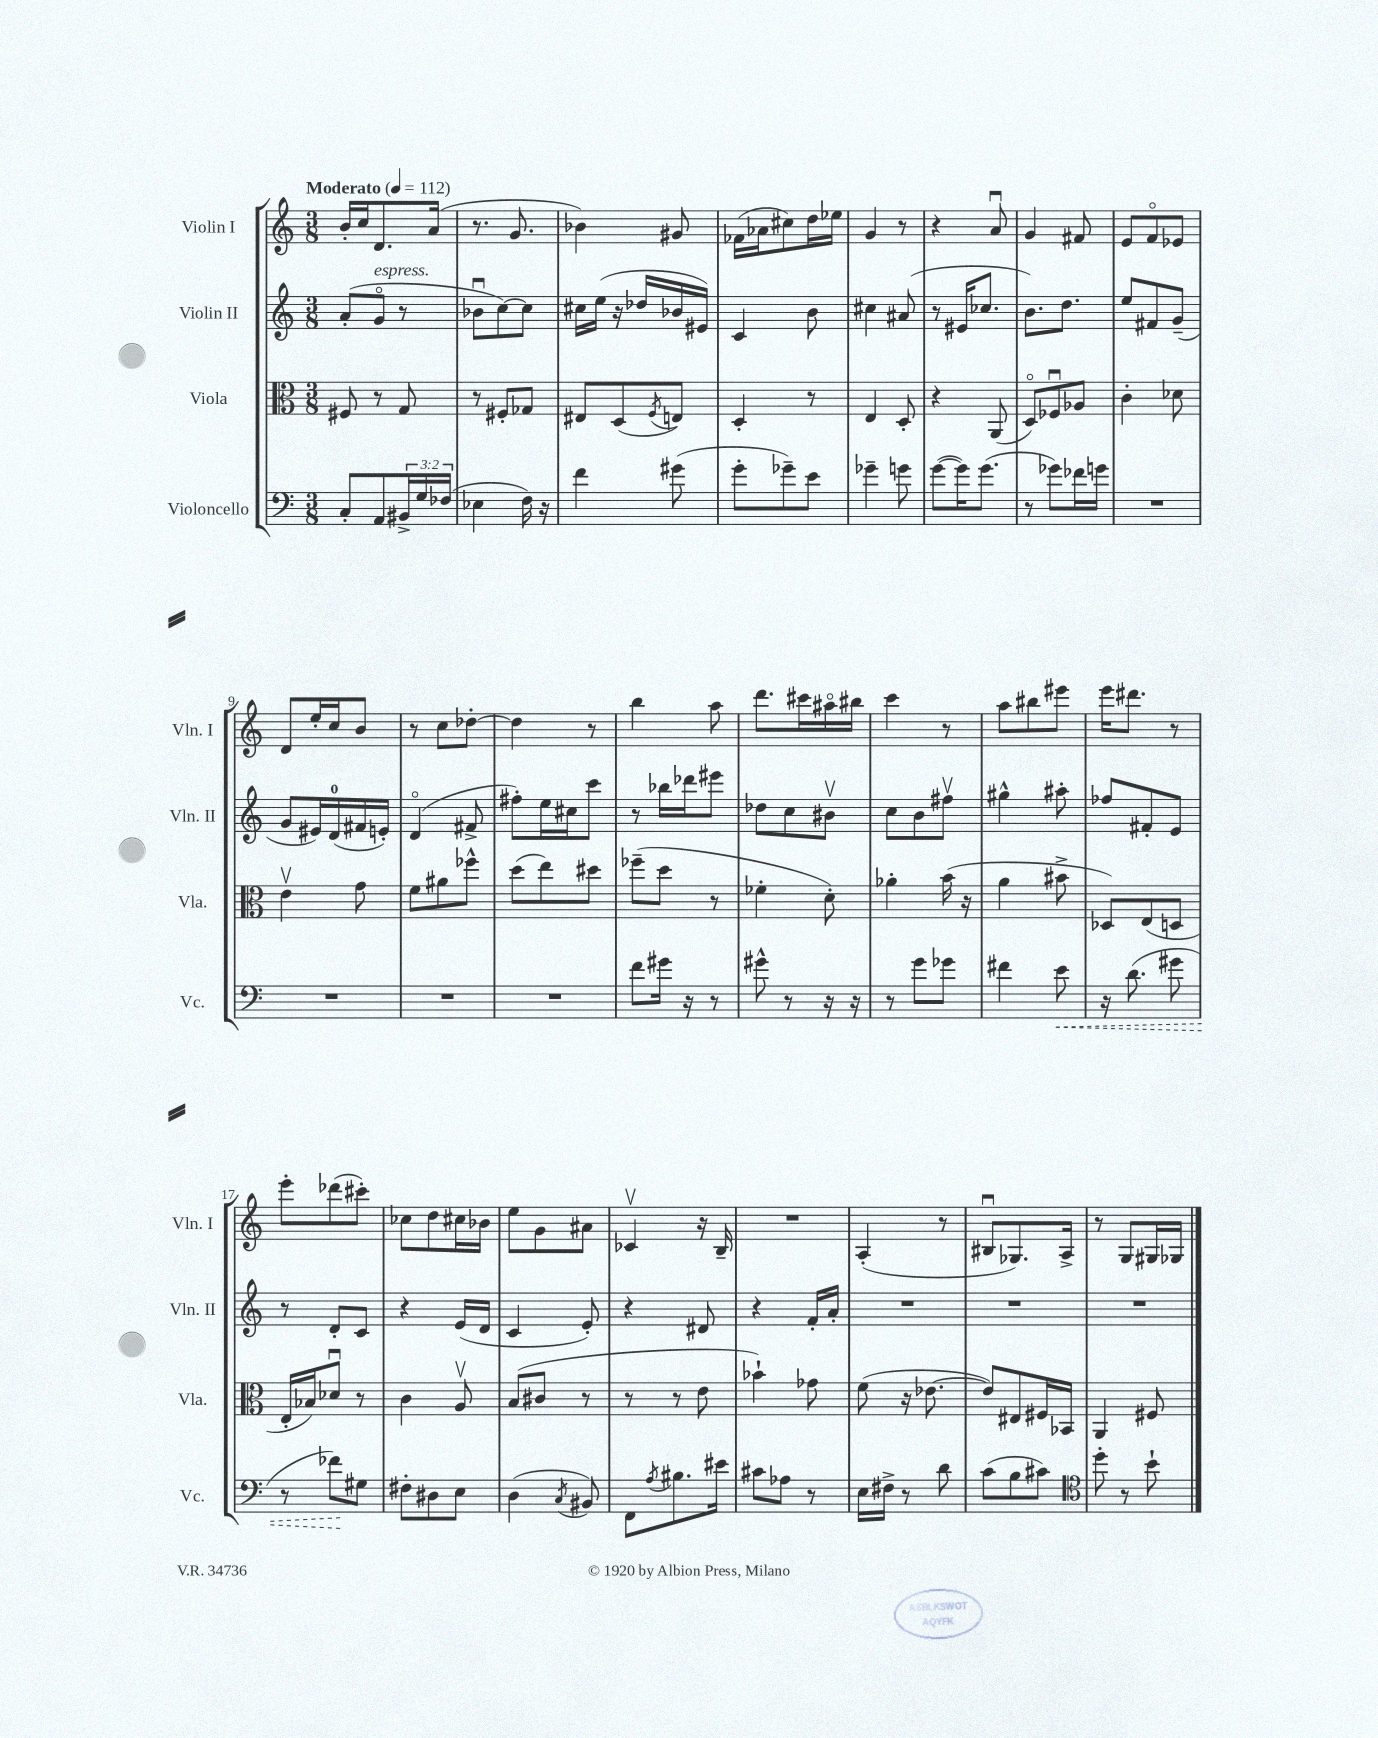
<<
\new StaffGroup <<
\new Staff = "s0" \with { instrumentName = "Violin I" shortInstrumentName = "Vln. I" } {
    \clef treble \key c \major \numericTimeSignature \time 3/8 \tempo "Moderato" 4 = 112
    b'16-. c''16 d'8. a'16( |
    r8. g'8. |
    bes'4) gis'8 |
    fes'16( aes'16 cis''8) d''16 ees''16 |
    g'4 r8 |
    r4 a'8\downbow |
    g'4 fis'8 |
    e'8 f'8\flageolet ees'8 |
    d'8 e''16-. c''16 b'8 |
    r8 c''8 des''8~-. |
    des''4 r8 |
    b''4 a''8 |
    d'''8. cis'''16 ais''16\flageolet bis''16 |
    c'''4 r8 |
    a''8 bis''8 eis'''8 |
    e'''16 dis'''8. r8 |
    e'''8-. des'''8( cis'''8-.) |
    ces''8 d''8 cis''16 bes'16 |
    e''8 g'8 ais'8 |
    ces'4\upbow r16 b16-- |
    R4. |
    a4-.( r8 |
    bis8\downbow ges8.) a16-> |
    r8 g8 gis16 ges16 \bar "|." |
}
\new Staff = "s1" \with { instrumentName = "Violin II" shortInstrumentName = "Vln. II" } {
    \clef treble \key c \major \numericTimeSignature \time 3/8
    a'8-.( g'8\flageolet^\markup { \italic "espress." } r8 |
    bes'8\downbow c''8~) c''8 |
    cis''16 e''16( r16 des''16 bes'16 eis'16) |
    c'4 b'8 |
    cis''4 ais'8( |
    r8 eis'16 ces''8. |
    b'8.) d''8. |
    e''8 fis'8 g'8--( |
    g'8 eis'16) d'16-0( fis'16 e'16-.) |
    d'4\flageolet( fis'8-> |
    fis''8-.) e''16 cis''16 c'''8 |
    r8 bes''16 des'''16 eis'''8 |
    des''8 c''8 bis'8\upbow |
    c''8 b'8 fis''8\upbow |
    gis''4-^ ais''8-. |
    fes''8 fis'8-. e'8 |
    r8 d'8-. c'8 |
    r4 e'16( d'16 |
    c'4 e'8-.) |
    r4 dis'8 |
    r4 f'16-. a'16-. |
    R4. |
    R4. |
    R4. \bar "|." |
}
\new Staff = "s2" \with { instrumentName = "Viola" shortInstrumentName = "Vla." } {
    \clef alto \key c \major \numericTimeSignature \time 3/8
    fis8 r8 g8 |
    r8 fis8-. ges8 |
    eis8 d8( \acciaccatura { f8 } e8) |
    d4-. r8 |
    e4 d8-. |
    r4 a,8( |
    d8\flageolet) fes8\downbow aes8 |
    c'4-. des'8 |
    e'4\upbow g'8 |
    f'8 ais'8 fes''8-^ |
    d''8( e''8) dis''8 |
    fes''8--( d''8 r8 |
    fes'4-. d'8-.) |
    aes'4-. b'16( r16 |
    a'4 bis'8-> |
    des8) e8( d8 |
    e16-. bes16) des'8\downbow r8 |
    c'4 a8\upbow |
    b8( cis'8 r8 |
    r8 r8 e'8 |
    bes'4-!) ges'8 |
    f'8( r16 ees'8.~ |
    ees'8) eis8 fis16 bes,16 |
    a,4 fis8 \bar "|." |
}
\new Staff = "s3" \with { instrumentName = "Violoncello" shortInstrumentName = "Vc." } {
    \clef bass \key c \major \numericTimeSignature \time 3/8 \override Staff.TupletNumber.text = #tuplet-number::calc-fraction-text
    c8-. a,8 \tuplet 3/2 { bis,16-> g16 fes16( } |
    ees4 f16) r16 |
    f'4 gis'8( |
    g'8-. ges'8--) e'8 |
    ges'4-- g'8 |
    g'8~( g'16) g'8.( |
    r8 ges'8) fes'16 g'16 |
    R4. |
    R4. |
    R4. |
    R4. |
    f'8 gis'16 r16 r8 |
    gis'8-^ r8 r16 r16 |
    r8 g'8 ges'8 |
    fis'4 \once \override Hairpin.style = #'dashed-line e'8\< |
    r16 d'8.( gis'8 |
    r8 fes'8\!) gis8 |
    fis8-. dis8 e8 |
    d4( \acciaccatura { c8 } bis,8) |
    f,8 \acciaccatura { a8 } bis8. eis'16 |
    cis'8 aes8 r8 |
    e16 fis16-> r8 d'8 |
    c'8( b8 cis'8) |
    \clef tenor d''8-. r8 b'8-! \bar "|." |
}
>>
>>
